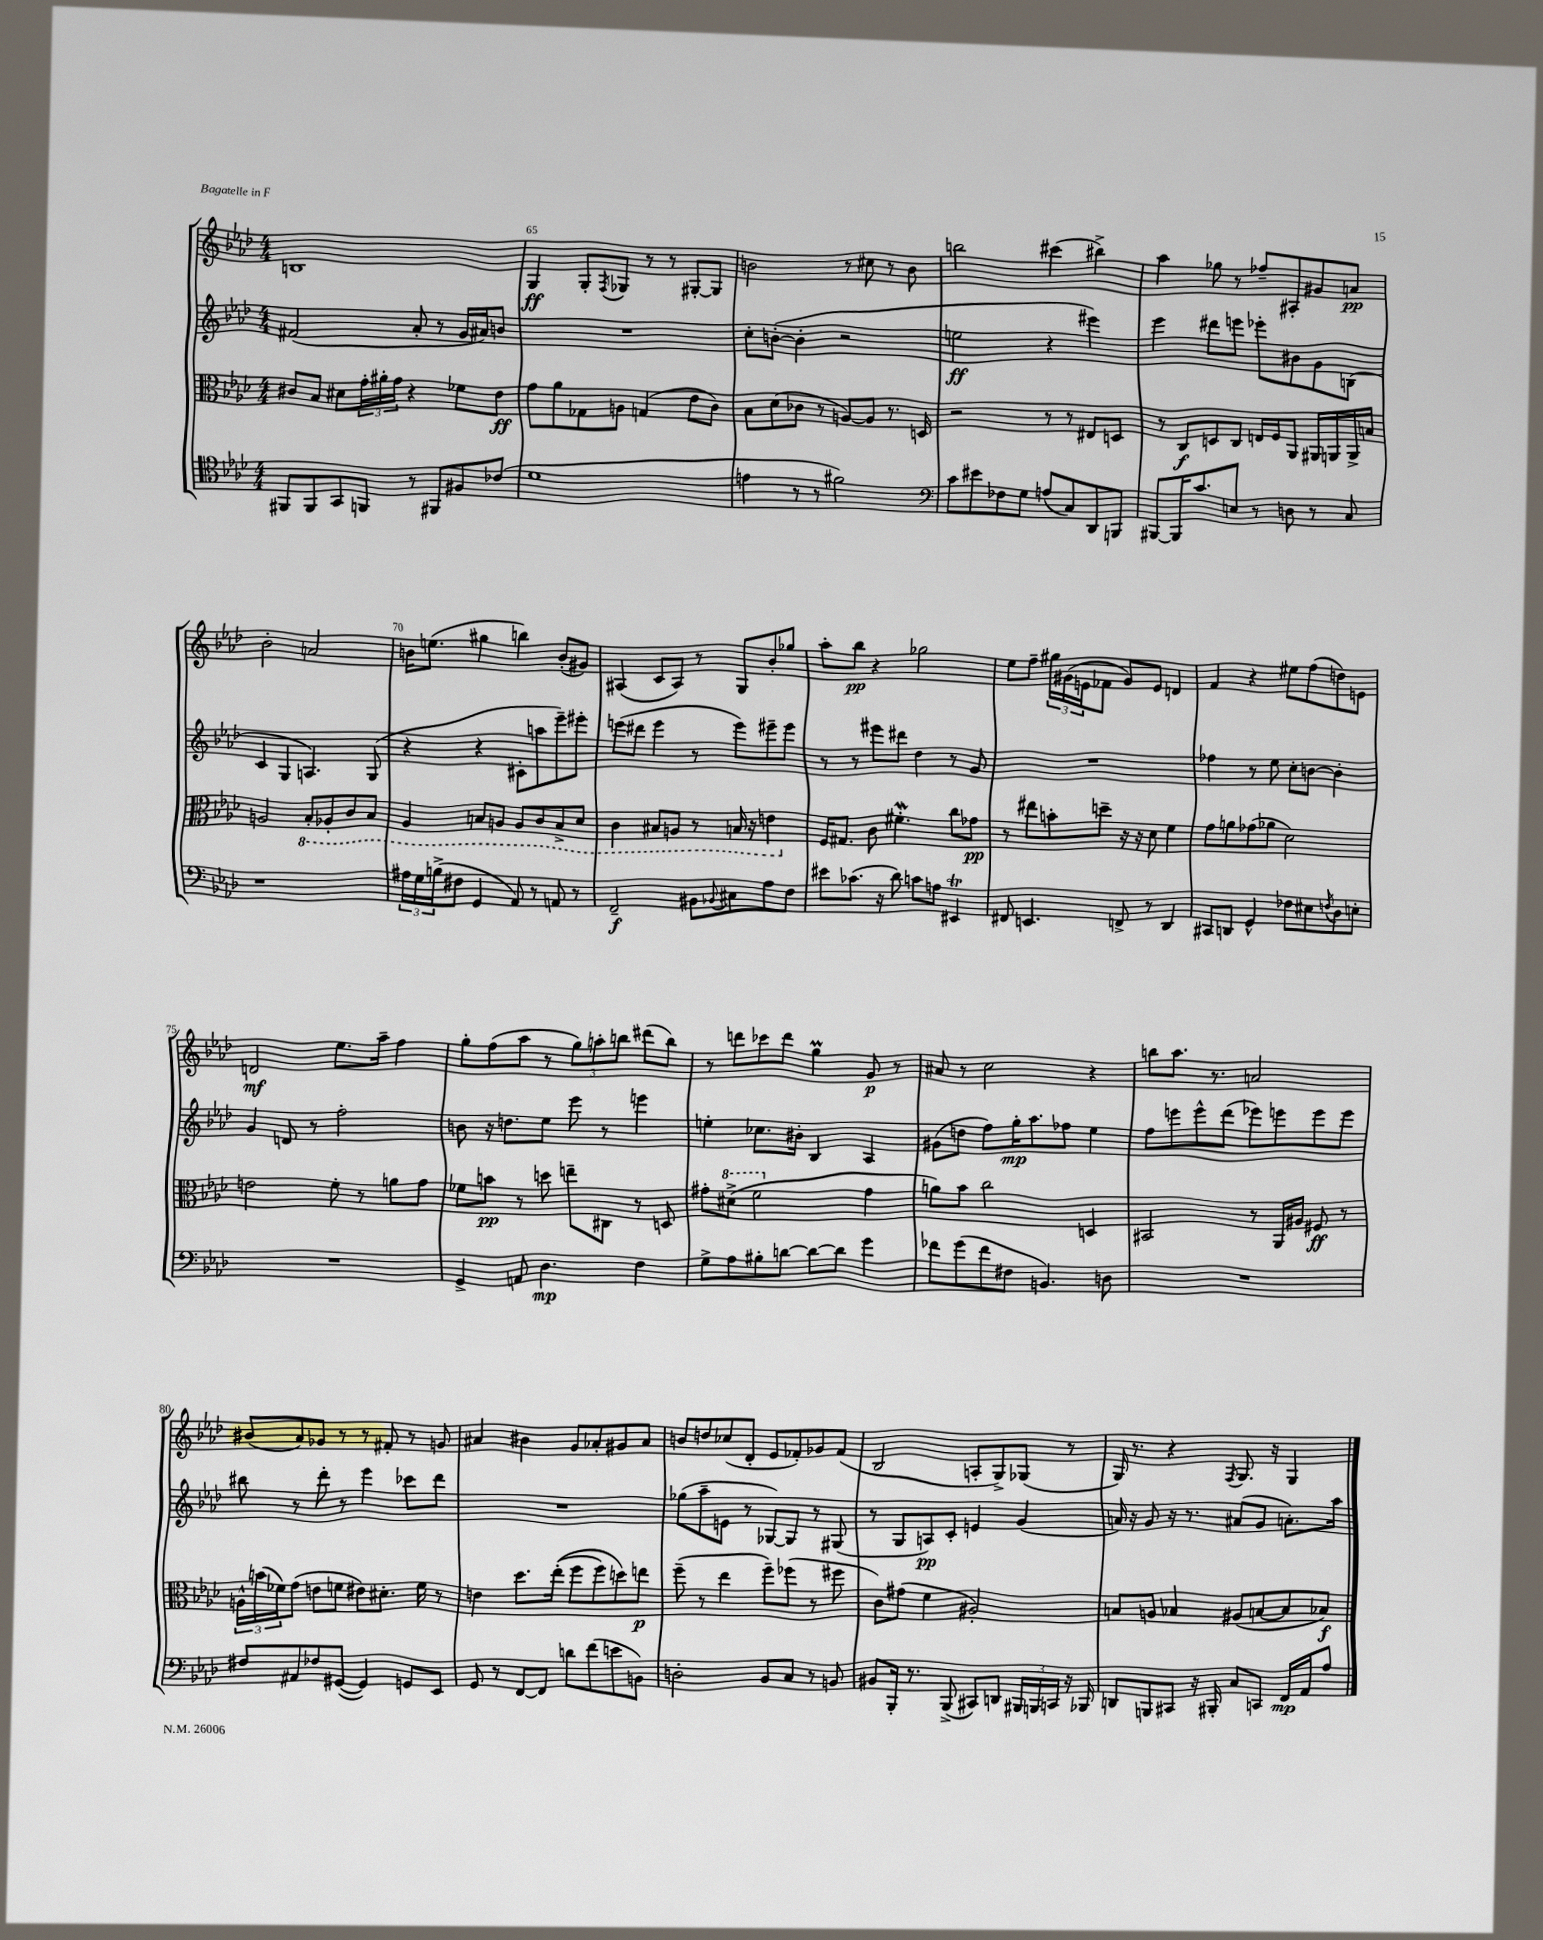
<<
\new StaffGroup <<
\new Staff = "s0" {
    \clef treble \key aes \major \numericTimeSignature \time 4/4
    b1 |
    g4\ff g8-. \acciaccatura { f8 } ges8 r8 r8 gis8~-. gis8 |
    b'2 r8 cis''8 r8 b'8 |
    b''2 cis'''4( bis''4->) |
    aes''4 ges''8 r8 fes''8-- ais8-. gis'8 a'8\pp |
    bes'2-. a'2 |
    b'16 e''8.( gis''4 b''4) b'8-.( gis'8) |
    ais4( c'8 ais8) r8 g8 bes'8-. ges''8 |
    aes''8-. bes''8\pp r4 ges''2 |
    ees''8 f''8-- \tuplet 3/2 { gis''16 gis'16( e'16 } fes'8 gis'8) e'8 d'4 |
    f'4 r4 eis''8 f''8( d''8) e'8 |
    d'2\mf ees''8. aes''16-- f''4 |
    g''8-. f''8( aes''8 r8 \tuplet 3/2 { g''8) a''8-. b''8 } dis'''8( b''8) |
    r8 d'''8 ces'''8 d'''8 g''4\prall g'8\p r8 |
    ais'8 r8 c''2 r4 |
    b''8 aes''8. r8. a'2 |
    bis'8( aes'8) ges'8 r8 r8 fis'8-. r8 g'8 |
    ais'4 bis'4 g'8 aes'8-. gis'8 aes'8 |
    b'8 d''8 ces''8( des'8-. ees'8 fes'8-.) ges'8 fes'8( |
    bes2 a8-. g8->) ges8( r8 |
    g16) r8. r4 \acciaccatura { f8 } g8. r16 g4 \bar "|." |
}
\new Staff = "s1" {
    \clef treble \key aes \major \numericTimeSignature \time 4/4
    fis'2( aes'8-. r8 g'16 ais'16) b'8 |
    R1 |
    c''8-. b'8~-.( b'4-. r2 |
    e''2\ff r4 eis'''4) |
    ees'''4 dis'''8 e'''8 ees'''8-. bis'8 g'8 b8( |
    c'4 g4 a4.) g8( |
    r4 r4 cis'8-. a''8 ees'''8--) eis'''8-. |
    e'''8( dis'''8 e'''4 r8 e'''8) eis'''8-- eis'''8 |
    r8 r8 eis'''8 dis'''8 des''4 r8 g'8 |
    R1 |
    fes''4 r8 ees''8 c''8-. b'8~ b'4-. |
    g'4 d'8 r8 f''2-. |
    b'8 r16 d''8. ees''8 ees'''8 r8 e'''4 |
    e''4-. ces''8. bis'16-. bes4 aes4 |
    gis'8( d''8 f''8) g''16-.\mp aes''8. fes''8 ees''4 |
    f''8 e'''8 e'''8-^ des'''8( ees'''8) e'''8 e'''8 e'''8 |
    bis''8 r8 des'''8-. r8 ees'''4 ces'''8 des'''8 |
    R1 |
    ges''8( aes''8-- e'8 r8 ges8~) ges8 r8 gis8( |
    r8 g8 a8\pp) c'8-. e'4 g'4( |
    a'16) r16 g'8 r16 r8. ais'8( g'8 a'8.-.) aes''16 \bar "|." |
}
\new Staff = "s2" {
    \clef alto \key aes \major \numericTimeSignature \time 4/4
    cis'8 bes8 dis'8 \tuplet 3/2 { g'16-. ais'16-. g'16 } r4 fes'8 ees'8\ff |
    g'8 aes'8 ges8 a8 g4( ees'8 c'8) |
    bes8 des'8( ces'8 r8 a8~) a8 r8. d16 |
    r2 r8 r8 eis8 d8 |
    r8 c8\f d8 c8 e16 f16 aes,8 ais,16 a,16 a,16-> b16 |
    a2 \ottava #-1 bes,8-. aes,!8-. c8 bes,8 |
    aes,4 b,8 a,8 a,8 c8 b,8-> des8 |
    c4 bis,8 a,8 r8 b,16 r16 e4 \ottava #0 |
    f16 gis8. c'8 fis'4.-.\mordent c''8 ges'8\pp |
    r8 eis''8 b'8-. d''8-- r16 r16 des'8 f'4 |
    g'8 a'8 ges'8( aes'8 des'2) |
    e'2 f'8-. r8 a'8 g'8 |
    fes'8 b'8\pp r8 d''8 e''8-- cis8 r8 d8 |
    gis'8-. \ottava #1 dis''8->( f''2 \ottava #0 gis'4 |
    a'8) bes'8 c''2 d4 |
    bis,2 r8 aes,16 ais16 fis8\ff r8 |
    \tuplet 3/2 { a16-^ b'16( fes'16) } g'8( e'8 f'8 eis'8) dis'8.-. f'16 r8 |
    e'4 des''8. ees''16-.(\( f''8 f''8) d''8\) e''8\p |
    f''8--( r8 ees''4 f''8--) fes''8( r8 fis''8 |
    c'8) gis'8( f'4 ais2-.) |
    b8 a8 bes4 ais8( b8~ b8 bes8\f) \bar "|." |
}
\new Staff = "s3" {
    \clef tenor \key aes \major \numericTimeSignature \time 4/4
    fis,8 fis,8 g,8 f,8 r8 fis,8 fis8 ces'8( |
    des'1 |
    e'4 r8 r8 fis'2) |
    \clef bass c'8 eis'8 fes8 g8 a8( c8) des,8 b,,8 |
    bis,,8~ bis,,16 c'8. e8 r8 d8 r8 c8 |
    r1 |
    \tuplet 3/2 { ais16 g16 b16->( } fis8 g,4 aes,8) r8 a,8 r8 |
    f,2--\f bis,8 \appoggiatura { bes,8 } cis8 aes8 f8 |
    eis'8 ces'8.( r16 des'8) c'8 a8 eis,4\trill |
    fis,8 e,4. f,8-> r8 des,4 |
    cis,8 d,8 g,4-^ fes8 eis8 \acciaccatura { f8 } des8 e8-. |
    R1 |
    g,4-> a,8 des4.\mp f4 |
    g8-> aes8 bis8-. d'8~ d'8~ d'8 g'4 |
    fes'8 g'8( fes'8 fis8 b,4.) d8 |
    R1 |
    fis8 ais,8 fes8 gis,8~( gis,4) g,8 ees,8 |
    g,8 r8 f,8~ f,8 d'8 f'8( e'8 b,8) |
    d2-. bes,8 c8 r8 b,8 |
    bis,8 bes,,16-. r8. bes,,8->( cis,8) d,8 \tuplet 3/2 { bis,,16 b,,16 c,16 } r16 bes,,16 |
    d,8 b,,8 cis,8 r16 bis,,16-. c8 c,8 f,16\mp aes,16 aes8 \bar "|." |
}
>>
>>
\layout { \context { \Score currentBarNumber = #64 \override BarNumber.break-visibility = ##(#f #t #t) barNumberVisibility = #(every-nth-bar-number-visible 5) } }
